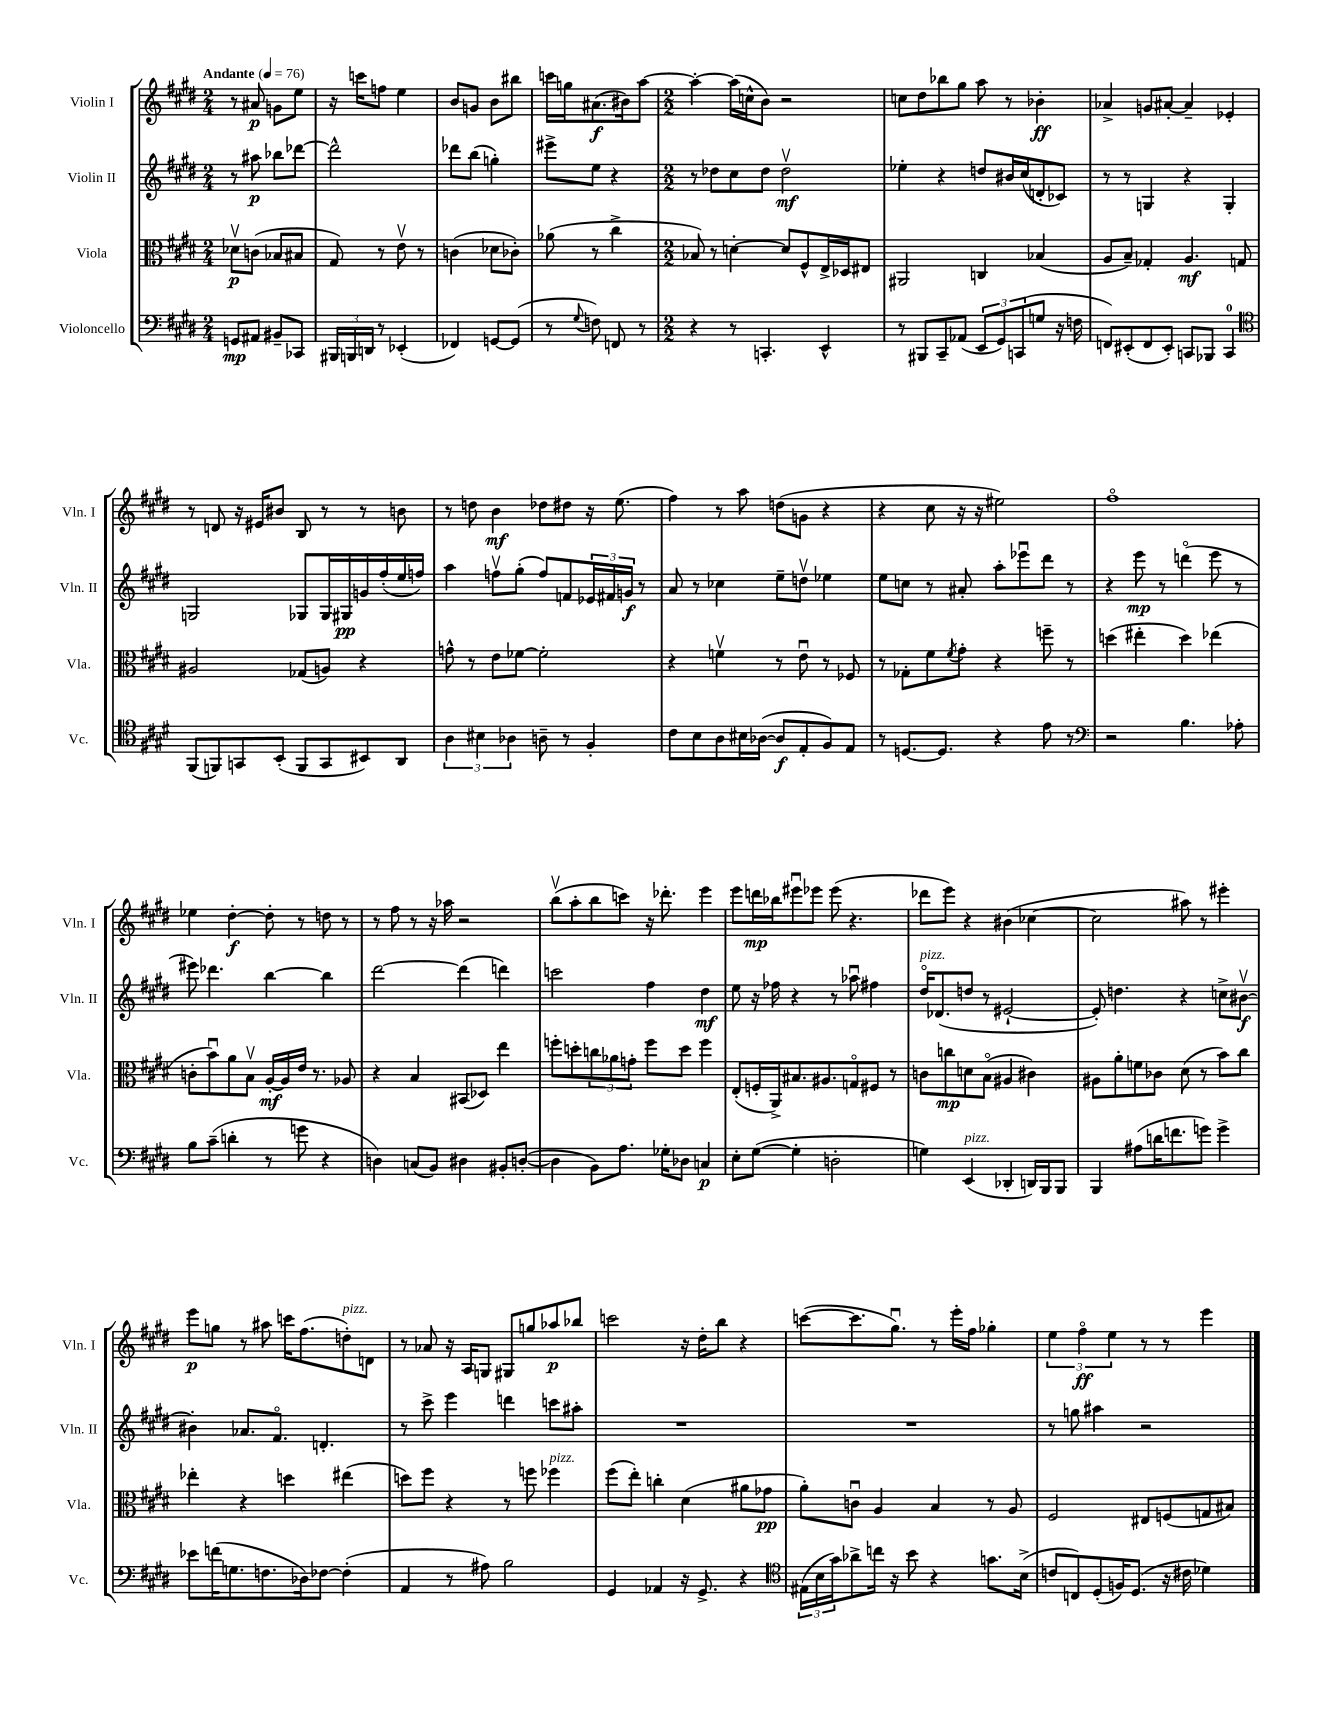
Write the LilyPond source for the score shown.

<<
\new StaffGroup <<
\new Staff = "s0" \with { instrumentName = "Violin I" shortInstrumentName = "Vln. I" } {
    \clef treble \key e \major \numericTimeSignature \time 2/4 \tempo "Andante" 4 = 76
    r8 ais'8\p g'8 e''8 |
    r16 c'''16 f''8 e''4 |
    b'8 g'8 b'8 bis''8 |
    c'''16 g''16 ais'8.\f( bis'16) a''8~ |
    \numericTimeSignature \time 2/2 a''4~-. a''16( c''16-^ b'8) r2 |
    c''8 dis''8 bes''8 gis''8 a''8 r8 bes'4-.\ff |
    aes'4-> g'8 ais'8~-. ais'4-- ees'4-. |
    r8 d'8 r16 eis'16 bis'8 b8 r8 r8 b'8 |
    r8 d''8 b'4\mf des''8 dis''8 r16 e''8.( |
    fis''4) r8 a''8 d''8( g'8 r4 |
    r4 cis''8 r16 r16 eis''2) |
    fis''1\flageolet |
    ees''4 dis''4~-.\f dis''8-. r8 d''8 r8 |
    r8 fis''8 r8 r16 aes''16 r2 |
    b''8\upbow( a''8-. b''8 c'''8) r16 des'''8.-. e'''4 |
    e'''8 d'''16\mp bes''16 eis'''8\downbow ees'''8 ees'''8( r4. |
    des'''8 e'''8) r4 bis'4( ces''4~ |
    ces''2 ais''8) r8 eis'''4-. |
    e'''8\p g''8 r8 ais''8 c'''16 fis''8.( d''8-.^\markup { \italic "pizz." }) d'8 |
    r8 aes'8 r16 a16 g8 gis8 g''8 aes''8\p bes''8 |
    c'''2 r16 dis''16-. b''8 r4 |
    c'''8~( c'''8. gis''8.\downbow) r8 e'''16-. fis''16 ges''4-. |
    \tuplet 3/2 { e''4 fis''4\flageolet\ff e''4 } r8 r8 e'''4 \bar "|." |
}
\new Staff = "s1" \with { instrumentName = "Violin II" shortInstrumentName = "Vln. II" } {
    \clef treble \key e \major \numericTimeSignature \time 2/4
    r8 ais''8\p bes''8 des'''8~ |
    des'''2-^ |
    des'''8 b''8( g''4-.) |
    eis'''8-> e''8 r4 |
    \numericTimeSignature \time 2/2 r8 des''8 cis''8 des''8 des''2\upbow\mf |
    ees''4-. r4 d''8 bis'16 cis''16( d'8-. ces'8) |
    r8 r8 g4 r4 g4-. |
    g2 ges8 ges16 gis16\pp g'16 fis''16-.( e''16 f''16) |
    a''4 f''8\upbow gis''8-.( f''8) f'8 \tuplet 3/2 { ees'16 fis'16 g'16\f } r8 |
    a'8 r8 ces''4 e''8-- d''8\upbow ees''4 |
    e''8 c''8 r8 ais'8-. a''8-. ees'''8\downbow dis'''8 r8 |
    r4 e'''8\mp r8 d'''4\flageolet( e'''8 r8 |
    eis'''8) des'''4. b''4~ b''4 |
    dis'''2~ dis'''4( d'''4) |
    c'''2 fis''4 dis''4\mf |
    e''8 r16 fes''16 r4 r8 aes''8\downbow fis''4 |
    dis''16\flageolet^\markup { \italic "pizz." } des'8.( d''8 r8 eis'2~-! |
    eis'8-.) d''4. r4 c''8-> bis'8~\upbow\f |
    bis'4-. aes'8. fis'8.\flageolet d'4.-. |
    r8 cis'''8-> e'''4 d'''4 c'''8 ais''8-. |
    R1 |
    R1 |
    r8 g''8 ais''4 r2 \bar "|." |
}
\new Staff = "s2" \with { instrumentName = "Viola" shortInstrumentName = "Vla." } {
    \clef alto \key e \major \numericTimeSignature \time 2/4
    des'8\upbow\p c'8( bes8 bis8 |
    gis8) r8 e'8\upbow r8 |
    c'4( des'8 ces'8-.) |
    aes'8( r8 cis''4-> |
    \numericTimeSignature \time 2/2 bes8) r8 d'4~-. d'8 fis8-^ e16-> des16 eis8 |
    ais,2 c4 bes4( |
    a8 b8--) ges4-. a4.\mf g8 |
    ais2 ges8( a8) r4 |
    g'8-^ r8 e'8 fes'8~ fes'2-. |
    r4 f'4\upbow r8 e'8\downbow r8 fes8 |
    r8 ges8-. fis'8 \acciaccatura { fis'8 } gis'8-. r4 f''8-- r8 |
    d''4( eis''4-. d''4) ees''4( |
    c'8-. b'8\downbow) a'8 b8\upbow a16~-.\mf a16 e'16 r8. aes8 |
    r4 b4 bis,8( des8) e''4 |
    f''8-. d''8-. \tuplet 3/2 { c''8 aes'8 g'8-. } f''8 d''8 f''4 |
    e8-.( f16-. a,16->) bis8. ais8. g8\flageolet fis8 r8 |
    c'8 c''8\mp d'8 b8\flageolet( ais4 cis'4) |
    ais8 a'8-. f'8 ces'8 dis'8( r8 b'8) cis''8 |
    ees''4-. r4 d''4 eis''4( |
    d''8) fis''8 r4 r8 f''8 fes''4^\markup { \italic "pizz." } |
    fis''8( e''8-.) c''4-. dis'4( ais'8 ges'8\pp |
    a'8-.) c'8\downbow a4 b4 r8 a8 |
    fis2 eis8 f8( g8 bis8) \bar "|." |
}
\new Staff = "s3" \with { instrumentName = "Violoncello" shortInstrumentName = "Vc." } {
    \clef bass \key e \major \numericTimeSignature \time 2/4
    g,8\mp ais,8 bis,8-- ces,8 |
    \tuplet 3/2 { bis,,16 b,,16 d,16 } r8 ees,4-.( |
    fes,4) g,8~ g,8( |
    r8 \appoggiatura { gis8 } f8) f,8 r8 |
    \numericTimeSignature \time 2/2 r4 r8 c,4.-. e,4-^ |
    r8 bis,,8 cis,8-- aes,8( \tuplet 3/2 { e,8 gis,8) c,8( } g8 r16 f16 |
    f,8) eis,8-.( f,8 eis,8-.) c,8 bes,,8 c,4-0 |
    \clef tenor fis,8( f,8) g,8 b,8-.( f,8 g,8 bis,8) a,8 |
    \tuplet 3/2 { a4 bis4 aes4 } a8-- r8 fis4-. |
    cis'8 b8 a8 bis16 aes16~( aes8\f e8-. fis8) e8 |
    r8 d8.~ d8. r4 e'8 r8 |
    \clef bass r2 b4. aes8-. |
    b8 cis'8--( d'4-. r8 g'8 r4 |
    d4) c8( b,8) dis4 bis,8-. d8~-.( |
    d4 b,8) a8. ges16-. des8 c4\p |
    e8-. gis8~( gis4-. d2-. |
    g4) e,4^\markup { \italic "pizz." }( des,4-. d,16) b,,16 b,,8 |
    b,,4 ais8( d'16 f'8. g'8) g'4-> |
    ees'8 f'16( g8. f8. des16) fes8~ fes4-.( |
    a,4 r8 ais8) b2 |
    gis,4 aes,4 r16 gis,8.-> r4 |
    \clef tenor \tuplet 3/2 { eis16( b16 gis'16) } aes'8-> c''16 r16 b'8 r4 g'8. b16->( |
    c'8 c8) dis8-.( f16) dis8.( r16 cis'16 des'4) \bar "|." |
}
>>
>>
\layout { \context { \Score \remove "Bar_number_engraver" } }
